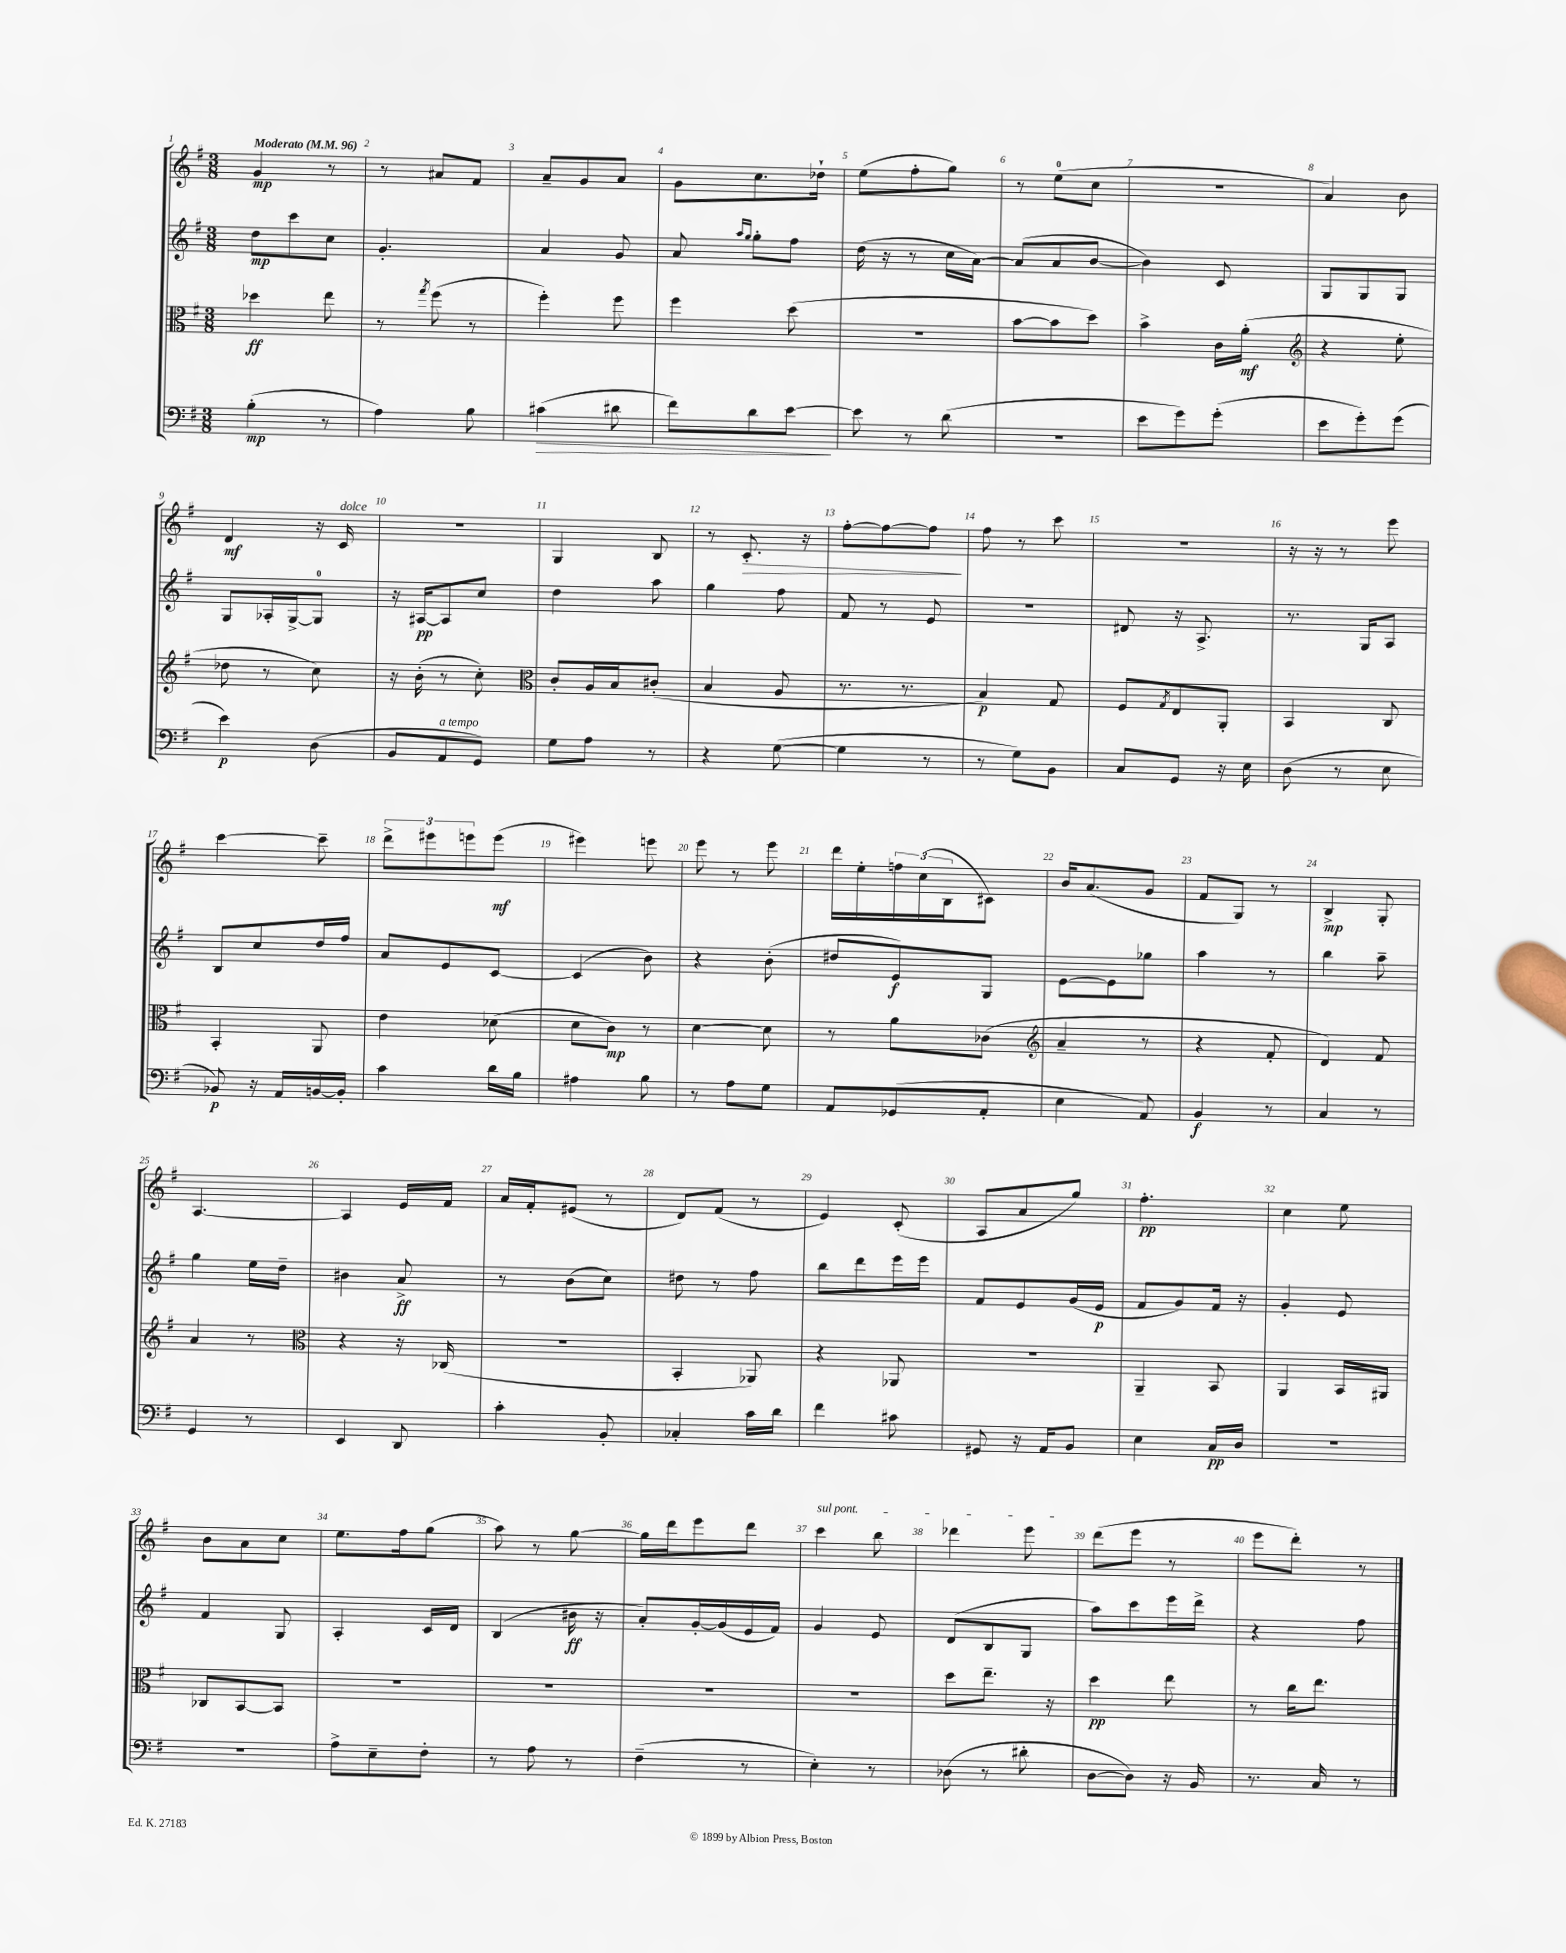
<<
\new StaffGroup <<
\new Staff = "s0" {
    \clef treble \key g \major \numericTimeSignature \time 3/8 \tempo "Moderato" 4 = 96
    g'4\mp r8 |
    r8 ais'8 fis'8 |
    a'8-- g'8 a'8 |
    g'8 c''8. des''16-! |
    e''8( fis''8-. g''8) |
    r8 e''8-0( c''8 |
    R4. |
    a'4) b'8 |
    d'4\mf r16 c'16^\markup { \italic "dolce" } |
    R4. |
    g4 b8 |
    r8 c'8.-.\> r16 |
    fis''8~-. fis''8~ fis''8\! |
    fis''8 r8 c'''8 |
    R4. |
    r16 r16 r8 e'''8 |
    c'''4~ c'''8-- |
    \tuplet 3/2 { d'''8-> eis'''8 e'''8 } e'''8\mf( |
    eis'''4) e'''8 |
    e'''8 r8 e'''8 |
    d'''16 e''16-. \tuplet 3/2 { f''16 c''16( b16 } cis'8) |
    b'16 a'8.( g'8 |
    fis'8 g8) r8 |
    b4->\mp g8-. |
    a4.~ |
    a4 e'16 fis'16 |
    a'16 fis'16-. eis'8( r8 |
    d'8) fis'8( r8 |
    e'4) c'8-.( |
    a8 a'8 g''8) |
    fis''4.-.\pp |
    c''4 e''8 |
    b'8 a'8 c''8 |
    e''8. fis''16 g''8( |
    a''8) r8 g''8~ |
    g''16 d'''16 e'''8 d'''8 |
    \once \override TextSpanner.bound-details.left.text = \markup { \italic "sul pont." } c'''4\startTextSpan b''8 |
    des'''4 e'''8\stopTextSpan |
    d'''8( e'''8 r8 |
    e'''8 d'''8-.) r8 \bar "|." |
}
\new Staff = "s1" {
    \clef treble \key g \major \numericTimeSignature \time 3/8
    d''8\mp c'''8 c''8 |
    g'4.-. |
    a'4 g'8 |
    a'8 \grace { a''16 g''16 } g''8-. fis''8 |
    d''16( r16 r8 c''16 a'16~) |
    a'8( a'8 b'8~ |
    b'4) c'8 |
    g8 g8 g8 |
    g8 aes16-. g16~-> g8-0 |
    r16 ais16~\pp ais8 c''8 |
    d''4 a''8 |
    g''4 fis''8 |
    fis'8 r8 e'8 |
    R4. |
    dis'8 r16 a8.-> |
    r8. g16 a8 |
    b8 c''8 d''16 fis''16 |
    a'8 e'8 c'8~ |
    c'4( b'8) |
    r4 b'8-.( |
    dis''8 e'8\f) g8 |
    e'8~ e'8 ges''8 |
    a''4 r8 |
    b''4 a''8-- |
    g''4 e''16 d''16-- |
    bis'4 a'8->\ff |
    r8 b'8( c''8) |
    dis''8 r8 fis''8 |
    b''8 d'''8 e'''16 e'''16 |
    fis'8 e'8 g'16( e'16\p |
    fis'8 g'8) fis'16 r16 |
    g'4-. e'8 |
    fis'4 g8 |
    a4-. c'16 d'16 |
    b4( bis'16\ff r16 |
    a'8-.) g'16~-. g'16( e'16 fis'16) |
    g'4 e'8 |
    d'8( b8 g8 |
    a''8) c'''8 e'''16 d'''16-> |
    r4 fis''8 \bar "|." |
}
\new Staff = "s2" {
    \clef alto \key g \major \numericTimeSignature \time 3/8
    des''4\ff e''8 |
    r8 \acciaccatura { g''8 } fis''8( r8 |
    fis''4-.) fis''8 |
    fis''4 d''8( |
    R4. |
    b'8~ b'8 d''8) |
    b'4-> c'16 a'16-.\mf( |
    \clef treble r4 e''8-. |
    des''8 r8 c''8) |
    r16 b'16-.( r8 c''8-.) |
    \clef alto c'8-. a16 b16 cis'8-.( |
    b4 a8 |
    r8. r8. |
    b4\p) g8 |
    fis8 \acciaccatura { g8 } e8 a,8-. |
    b,4 c8 |
    b,4-. a,8 |
    e'4 des'8( |
    d'8 c'8\mp) r8 |
    d'4~ d'8 |
    r8 a'8 ces'8( |
    \clef treble a'4-- r8 |
    r4 fis'8-. |
    d'4) fis'8 |
    a'4 r8 |
    \clef alto r4 r16 ces16( |
    r4. |
    b,4-. aes,8) |
    r4 aes,8 |
    R4. |
    a,4-- b,8 |
    a,4 b,16 ais,16 |
    ces8 b,8~ b,8 |
    R4. |
    R4. |
    R4. |
    R4. |
    d''8 e''8.-- r16 |
    d''4\pp e''8 |
    r8 c''16 e''8. \bar "|." |
}
\new Staff = "s3" {
    \clef bass \key g \major \numericTimeSignature \time 3/8
    b4-.\mp( r8 |
    a4) b8 |
    cis'4\>( dis'8 |
    fis'8) d'8 e'8~\! |
    e'8 r8 d'8( |
    r4. |
    e'8 g'8) g'8-.( |
    e'8 g'8-.) g'8( |
    e'4\p) d8( |
    b,8 a,8^\markup { \italic "a tempo" } g,8) |
    g8 a8 r8 |
    r4 g8~( |
    g4 r8 |
    r8 g8) b,8 |
    c8 g,8 r16 e16 |
    d8( r8 e8 |
    bes,8\p) r16 a,16 b,16~ b,16-. |
    c'4 d'16 b16 |
    ais4 b8 |
    r8 a8 g8 |
    a,8 ges,8( a,8-. |
    e4 a,8) |
    b,4\f r8 |
    c4 r8 |
    g,4 r8 |
    e,4 d,8 |
    c'4-. b,8-. |
    ces4-. c'16 d'16 |
    fis'4 cis'8 |
    gis,8 r16 a,16 b,8 |
    e4 c16\pp d16 |
    R4. |
    R4. |
    a8-> e8-- fis8-. |
    r8 a8 r8 |
    fis4--( r8 |
    e4-.) r8 |
    des8( r8 dis'8-. |
    d8~ d8) r16 b,16 |
    r8. c16 r8 \bar "|." |
}
>>
>>
\layout { \context { \Score \override BarNumber.break-visibility = ##(#f #t #t) barNumberVisibility = #all-bar-numbers-visible } }
